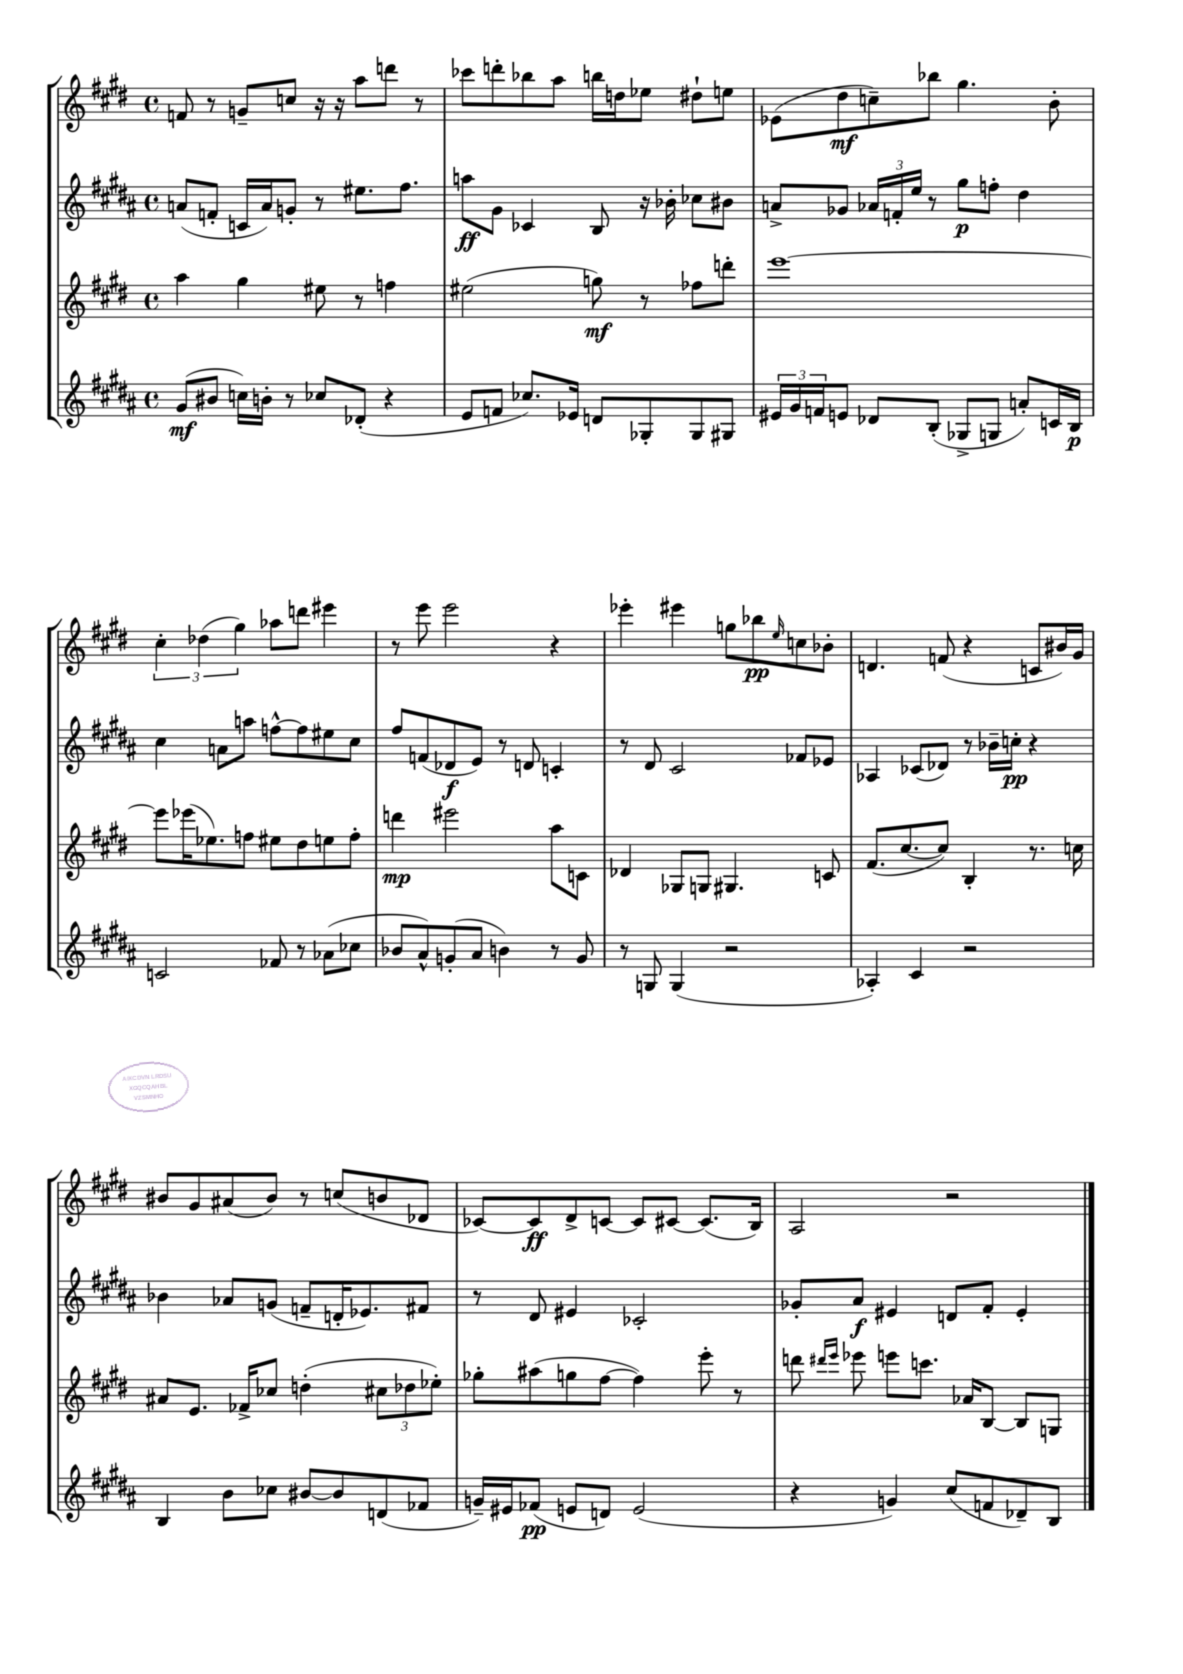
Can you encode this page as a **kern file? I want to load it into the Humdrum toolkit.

**kern	**kern	**kern	**kern
*staff4	*staff3	*staff2	*staff1
*clefG2	*clefG2	*clefG2	*clefG2
*k[f#c#g#d#a#]	*k[f#c#g#d#]	*k[f#c#g#d#a#]	*k[f#c#g#d#]
*M4/4	*M4/4	*M4/4	*M4/4
*met(c)	*met(c)	*met(c)	*met(c)
(8g#/L	4aa\	(8a/L	8f/
8b#/J	.	8f'/J	8r
16cc\LL)	4gg#\	16c/LL	8g~/L
16b'\JJ	.	16a/J)	.
8r	.	8g'/J	8cc/J
8cc-/L	8ee#\	8r	16r
.	.	.	16r
(8d-'/J	8r	8.ee#\L	8aa\L
4r	4ff\	.	8ddd\J
.	.	8.ff#\J	.
.	.	.	8r
=	=	=	=
8e/L	(2ee#\	8aa\L	8ccc-\L
8f/J	.	8g#\J	8ddd'\
8.cc-/L)	.	4c-/	8bb-\
.	.	.	8aa\J
16e-/Jk	.	.	.
8d/L	8gg\)	8B/	16bb\LL
.	.	.	16dd\J
8G-'/	8r	16r	8ee-\J
.	.	16b-'\	.
8G-/	8ff-\L	8cc-\L	8dd#`\L
8G#/J	8ddd'\J	8b#\J	8ee\J
=	=	=	=
24e#/LL	[1eee	8a^/L	(8e-\L
24g#/	.	.	.
24f/J	.	.	.
8e/J	.	8g-/J	8dd#\
8d-/L	.	24a-/LL	8cc~\)
.	.	24f'/	.
.	.	24ee/JJ	.
(8B'/J	.	8r	8bb-\J
8G-^/L	.	8gg#\L	4.gg#\
8G/J	.	8ff'\J	.
8a'/L)	.	4dd#\	.
16c/L	.	.	8b'\
16B/JJ	.	.	.
=	=	=	=
2c/	8eee\]L	4cc#\	6cc#'\
.	(16eee-\K	.	.
.	.	.	(6dd-\
.	8.ee-\)	.	.
.	.	8a\L	.
.	.	.	6gg#\)
.	8ff\J	8aa\J	.
8f-/	8ee#\L	[8ff^^\L	8aa-\L
8r	8dd#\	8ff\]	8ddd\J
(8a-\L	8ee\	8ee#\	4eee#\
8cc-\J	8ff'\J	8cc#\J	.
=	=	=	=
8b-/L	4ddd\	8ff#/L	8r
8a#^^/)	.	(8f/	8eee\
(8g'/	2eee#\	8d-/	2eee\
8a#/J	.	8e/J)	.
4b\)	.	8r	.
.	.	8d/	.
8r	8aa\L	4c'/	4r
8g/	8c\J	.	.
=	=	=	=
8r	4d-/	8r	4eee-'\
8G/	.	8d#/	.
(4G/	8G-/L	2c#/	4eee#\
.	8G/J	.	.
2r	4.G#/	.	8gg\L
.	.	.	8bb-\
.	.	.	16qqee/
.	.	8f-/L	8cc\
.	8c/	8e-/J	8b-'\J
=	=	=	=
4A-'/)	(8.f#/L	4A-/	4.d/
.	[8.cc#/	.	.
4c#/	.	(8c-/L	.
.	8cc#/]J)	8d-/J)	(8f/
2r	4B'/	8r	4r
.	.	16b-~\LL	.
.	.	16cc'\JJ	.
.	8.r	4r	8c/L
.	.	.	16b#/L)
.	16cc\	.	16g#/JJ
=	=	=	=
4B/	8a#/L	4b-\	8b#/L
.	8.e/J	.	8g#/
8b\L	.	8a-/L	(8a#/
.	16f-^/LK	.	.
8cc-\J	8cc-/J	(8g/J	8b#/J)
[8b#/L	(4dd'\	8f~/L	8r
8b#/]	.	16d'/K	(8cc/L
.	.	8.e-/)	.
(8d/	12cc#\L	.	8b/
.	12dd-\	.	.
8f-/J	.	8f#/J	8d-/J
.	12ee-'\J)	.	.
=	=	=	=
16g~/LL)	8gg-'\L	8r	[8c-/L)
16e#/J	.	.	.
(8f-/J	(8aa#\	8d#/	8c-/]
8e/L	8gg\	4e#/	8d#^/
8d/J)	[8ff#\J	.	[8c/J
(2e/	4ff#\])	2c-'/	8c/]L
.	.	.	[8c#/J
.	8eee'\	.	(8.c#/]L
.	8r	.	.
.	.	.	16B/Jk)
=	=	=	=
4r	8ddd\	8g-'/L	2A/
.	16qqddd#/LL	.	.
.	16qqeee/JJ	.	.
.	8eee-\	8a#/J	.
4g/)	8eee\L	4e#/	.
.	8.ccc\J	.	.
(8cc#/L	.	8d/L	2r
.	16a-/LK	.	.
8f/	[8B/J	8f#'/J	.
8d-~/)	8B/]L	4e#'/	.
8B/J	8G/J	.	.
==	==	==	==
*-	*-	*-	*-
